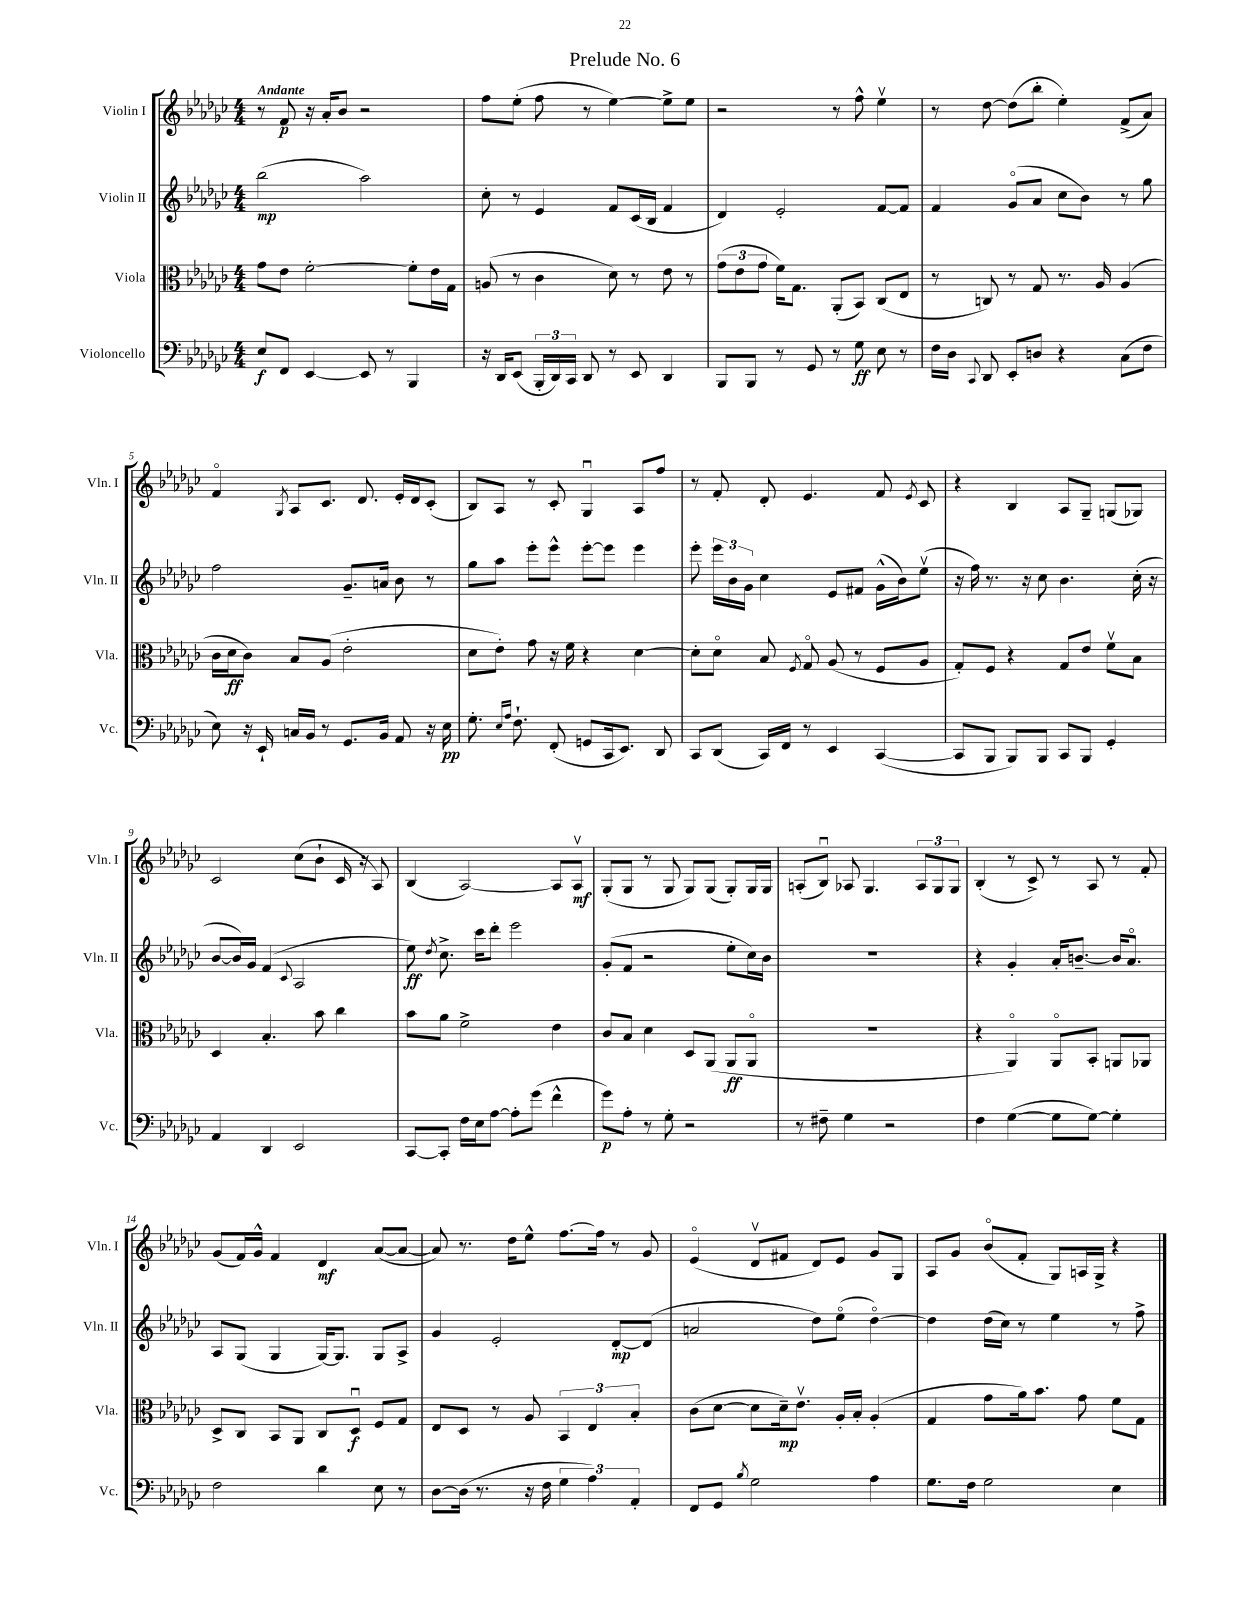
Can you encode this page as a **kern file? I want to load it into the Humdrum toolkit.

**kern	**dynam	**kern	**dynam	**kern	**dynam	**kern	**dynam
*part4	*part4	*part3	*part3	*part2	*part2	*part1	*part1
*staff4	*staff4	*staff3	*staff3	*staff2	*staff2	*staff1	*staff1
*I"Violoncello	*	*I"Viola	*	*I"Violin II	*	*I"Violin I	*
*I'Vc.	*	*I'Vla.	*	*I'Vln. II	*	*I'Vln. I	*
*clefF4	*	*clefC3	*	*clefG2	*	*clefG2	*
*k[b-e-a-d-g-c-]	*	*k[b-e-a-d-g-c-]	*	*k[b-e-a-d-g-c-]	*	*k[b-e-a-d-g-c-]	*
*M4/4	*	*M4/4	*	*M4/4	*	*M4/4	*
=1	=1	=1	=1	=1	=1	=1	=1
!	!	!	!	!	!	!LO:TX:a:B:t=Andante	!
8E-/L	f	8g-\L	.	(2bb-\	mp	8r	.
8FF/J	.	8e-\J	.	.	.	8f/	p
[4EE-/	.	[2f'\	.	.	.	16r	.
.	.	.	.	.	.	16a-'/KL	.
.	.	.	.	.	.	8b-/J	.
8EE-/]	.	.	.	2aa-\)	.	2r	.
8r	.	.	.	.	.	.	.
4BBB-/	.	8f'\L]	.	.	.	.	.
.	.	16e-\L	.	.	.	.	.
.	.	16G-\JJ	.	.	.	.	.
=2	=2	=2	=2	=2	=2	=2	=2
16r	.	(8An/	.	8cc-'\	.	8ff\L	.
16DD-/KL	.	.	.	.	.	.	.
(8EE-/J	.	8r	.	8r	.	(8ee-'\J	.
24BBB-'/LL	.	4c-\	.	4e-/	.	8ff\	.
24DD-/)	.	.	.	.	.	.	.
24CC-/JJ	.	.	.	.	.	.	.
8DD-/	.	.	.	.	.	8r	.
8r	.	8d-\)	.	8f/L	.	[4ee-\)	.
8EE-/	.	8r	.	(16c-/L	.	.	.
.	.	.	.	16B-/JJ	.	.	.
4DD-/	.	8e-\	.	4f/	.	8ee-^\L]	.
.	.	8r	.	.	.	8ee-\J	.
=3	=3	=3	=3	=3	=3	=3	=3
8BBB-/L	.	(12g-\L	.	4d-/)	.	2r	.
.	.	12e-\	.	.	.	.	.
8BBB-/J	.	.	.	.	.	.	.
.	.	12g-\J	.	.	.	.	.
8r	.	16f\KL)	.	2e-'/	.	.	.
.	.	8.G-\J	.	.	.	.	.
8GG-/	.	.	.	.	.	.	.
8r	.	(8AA-'/L	.	.	.	8r	.
8G-\	ff	8BB-/J)	.	.	.	8ff^^\	.
8E-\	.	(8C-/L	.	[8f/L	.	4ee-v\	.
8r	.	8E-/J	.	8f/J]	.	.	.
=4	=4	=4	=4	=4	=4	=4	=4
16F\LL	.	8r	.	4f/	.	8r	.
16D-\JJ	.	.	.	.	.	.	.
8qqCC-/	.	.	.	.	.	.	.
8DD-/	.	8Cn/)	.	.	.	[8dd-\	.
8EE-'/L	.	8r	.	(8g-/L	.	(8dd-\L]	.
8Dn/J	.	8G-/	.	8a-/J	.	8bb-'\J	.
4r	.	8.r	.	8cc-\L	.	4ee-'\)	.
.	.	.	.	8b-\J)	.	.	.
.	.	16A-/	.	.	.	.	.
(8C-\L	.	(4A-/	.	8r	.	(8f^/L	.
8F\J	.	.	.	8gg-\	.	8a-/J)	.
!!LO:LB:g=z
=5	=5	=5	=5	=5	=5	=5	=5
8E-\)	.	16c-\LL	.	2ff\	.	4f/	.
.	.	16d-\J	ff	.	.	.	.
16r	.	8c-\J)	.	.	.	.	.
16EE-`/	.	.	.	.	.	.	.
.	.	.	.	.	.	8qG-/	.
16Cn/LL	.	8B-/L	.	.	.	8A-/L	.
16BB-/JJ	.	.	.	.	.	.	.
8r	.	(8A-/J	.	.	.	8.c-/J	.
8.GG-/L	.	2e-'\	.	8.g-~/L	.	.	.
.	.	.	.	.	.	8.d-/	.
16BB-/Jk	.	.	.	16an/Jk	.	.	.
8AA-/	.	.	.	8b-\	.	16e-'/LL	.
.	.	.	.	.	.	16d-/J	.
16r	.	.	.	8r	.	(8c-'/J	.
16E-\	pp	.	.	.	.	.	.
=6	=6	=6	=6	=6	=6	=6	=6
8.G-'\	.	8d-\L	.	8gg-\L	.	8B-/L)	.
.	.	8e-'\J)	.	8aa-\J	.	8A-/J	.
16qqE-/LL	.	.	.	.	.	.	.
16qqA-/JJ	.	.	.	.	.	.	.
8.F`\	.	.	.	.	.	.	.
.	.	8g-\	.	8eee-'\L	.	8r	.
(8FF'/	.	16r	.	8eee-^^\J	.	8c-'/	.
.	.	16f\	.	.	.	.	.
8GGn/L	.	4r	.	[8eee-'\L	.	4G-u/	.
16CC-/k	.	.	.	8eee-\J]	.	.	.
8.EE-/J)	.	.	.	.	.	.	.
.	.	[4d-\	.	4eee-\	.	8A-/L	.
8DD-/	.	.	.	.	.	8ff/J	.
=7	=7	=7	=7	=7	=7	=7	=7
8CC-/L	.	8d-'\L]	.	8eee-'\	.	8r	.
(8DD-/J	.	8d-\J	.	24eee-\LL	.	8f'/	.
.	.	.	.	24b-\	.	.	.
.	.	.	.	24g-\JJ	.	.	.
16CC-/LL)	.	8B-/	.	4cc-\	.	8d-'/	.
16FF/JJ	.	.	.	.	.	.	.
.	.	8qF/	.	.	.	.	.
8r	.	8G-/	.	.	.	4.e-/	.
4EE-/	.	(8A-/	.	8e-/L	.	.	.
.	.	8r	.	8f#X/J	.	.	.
([4CC-/	.	8F/L	.	(16g-^^\LL	.	8f/	.
.	.	.	.	16b-\J)	.	.	.
.	.	.	.	.	.	8qe-/	.
.	.	8A-/J	.	(8ee-v\J	.	8c-/	.
=8	=8	=8	=8	=8	=8	=8	=8
8CC-/L]	.	8G-'/L)	.	16r	.	4r	.
.	.	.	.	16ff\)	.	.	.
8BBB-/J	.	8F/J	.	8.r	.	.	.
8BBB-/L)	.	4r	.	.	.	4B-/	.
.	.	.	.	16r	.	.	.
8BBB-/J	.	.	.	8cc-\	.	.	.
8CC-/L	.	8G-/L	.	4.b-\	.	8A-/L	.
8BBB-/J	.	8e-/J	.	.	.	8G-~/J	.
4GG-'/	.	8fv\L	.	.	.	(8Gn/L	.
.	.	8B-\J	.	(16cc-'\	.	8G-X/J)	.
.	.	.	.	16r	.	.	.
!!LO:LB:g=z
=9	=9	=9	=9	=9	=9	=9	=9
4AA-/	.	4D-/	.	[8b-/L	.	2c-/	.
.	.	.	.	16b-/L])	.	.	.
.	.	.	.	16g-/JJ	.	.	.
4DD-/	.	4.B-'/	.	(4f/	.	.	.
.	.	.	.	8qqc-/	.	.	.
2EE-/	.	.	.	2A-/	.	(8cc-\L	.
.	.	8b-\	.	.	.	8b-`\J	.
.	.	4cc-\	.	.	.	16c-/	.
.	.	.	.	.	.	16r	.
.	.	.	.	.	.	8A-/)	.
=10	=10	=10	=10	=10	=10	=10	=10
[8CC-/L	.	8b-\L	.	8ee-\)	ff	(4B-/	.
.	.	.	.	8qdd-/	.	.	.
8CC-'/J]	.	8a-\J	.	8.cc-^\	.	.	.
16F\LL	.	2f^\	.	.	.	[2A-/)	.
16E-\J	.	.	.	16ccc-\KL	.	.	.
[8A-\J	.	.	.	8ddd-'\J	.	.	.
8A-'\L]	.	.	.	2eee-\	.	.	.
(8g-\J	.	.	.	.	.	.	.
4f^^\	.	4e-\	.	.	.	8A-/L]	.
.	.	.	.	.	.	8A-v/J	mf
=11	=11	=11	=11	=11	=11	=11	=11
8g-\L)	p	8c-/L	.	(8g-'/L	.	(8G-'/L	.
8A-'\J	.	8B-/J	.	8f/J	.	8G-/J	.
8r	.	4d-\	.	2r	.	8r	.
8G-'\	.	.	.	.	.	8G-/	.
2r	.	8D-/L	.	.	.	8G-/L)	.
.	.	(8AA-/J	.	.	.	(8G-/J	.
.	.	8AA-/L	ff	8ee-'\L	.	8G-'/L)	.
.	.	8AA-/J	.	16cc-\L)	.	16G-/L	.
.	.	.	.	16b-\JJ	.	16G-/JJ	.
=12	=12	=12	=12	=12	=12	=12	=12
8r	.	1r	.	1r	.	(8An'/L	.
8F#X~\	.	.	.	.	.	8B-u/J)	.
4G-\	.	.	.	.	.	8A-X/	.
.	.	.	.	.	.	4.G-/	.
2r	.	.	.	.	.	.	.
.	.	.	.	.	.	12A-/L	.
.	.	.	.	.	.	12G-/	.
.	.	.	.	.	.	12G-/J	.
=13	=13	=13	=13	=13	=13	=13	=13
4F\	.	4r	.	4r	.	(4B-'/	.
([4G-\	.	4AA-/)	.	4g-'/	.	8r	.
.	.	.	.	.	.	8c-^/)	.
8G-\L]	.	8AA-/L	.	16a-'/KL	.	8r	.
.	.	.	.	[8.bn~/J	.	.	.
[8G-\J)	.	8BB-'/J	.	.	.	8A-/	.
4G-'\]	.	8AAn/L	.	16b/KL]	.	8r	.
.	.	.	.	8.a-/J	.	.	.
.	.	8AA-X/J	.	.	.	8f'/	.
!!LO:LB:g=z
=14	=14	=14	=14	=14	=14	=14	=14
2F\	.	8D-^/L	.	8A-/L	.	(8g-/L	.
.	.	8C-/J	.	(8G-/J	.	16f/L)	.
.	.	.	.	.	.	16g-^^/JJ	.
.	.	8BB-/L	.	4G-/	.	4f/	.
.	.	8AA-/J	.	.	.	.	.
4d-\	.	8C-/L	.	[16G-/KL)	.	4d-/	mf
.	.	.	.	8.G-/J]	.	.	.
.	.	8D-u/J	f	.	.	.	.
8E-\	.	8F/L	.	8G-/L	.	([8a-/L	.
8r	.	8G-/J	.	8A-^/J	.	8a-/J_	.
=15	=15	=15	=15	=15	=15	=15	=15
[8D-\L	.	8E-/L	.	4g-/	.	8a-/])	.
(16D-\Jk]	.	8D-/J	.	.	.	8.r	.
8.r	.	.	.	.	.	.	.
.	.	8r	.	2e-'/	.	.	.
.	.	.	.	.	.	16dd-\KL	.
16r	.	8A-/	.	.	.	8ee-^^\J	.
16F\	.	.	.	.	.	.	.
6G-\	.	6BB-/	.	.	.	[8.ff\L	.
6A-\)	.	6E-/	.	.	.	.	.
.	.	.	.	.	.	16ff\Jk]	.
.	.	.	.	[8d-'/L	mp	8r	.
6AA-'/	.	6B-'/	.	.	.	.	.
.	.	.	.	(8d-/J]	.	8g-/	.
=16	=16	=16	=16	=16	=16	=16	=16
8FF/L	.	(8c-\L	.	2an/	.	(4e-/	.
8GG-/J	.	[8d-\J	.	.	.	.	.
8qB-/	.	.	.	.	.	.	.
2G-\	.	8d-\L]	.	.	.	8d-v/L	.
.	.	16d-~\k)	mp	.	.	8f#X/J	.
.	.	8.e-v\J	.	.	.	.	.
.	.	.	.	8dd-\L)	.	8d-/L)	.
.	.	16A-'/LL	.	(8ee-\J	.	8e-/J	.
.	.	16B-'/JJ	.	.	.	.	.
4A-\	.	(4A-'/	.	[4dd-\)	.	8g-/L	.
.	.	.	.	.	.	8G-/J	.
=17	=17	=17	=17	=17	=17	=17	=17
8.G-\L	.	4G-/	.	4dd-\]	.	8A-/L	.
.	.	.	.	.	.	8g-/J	.
16F\Jk	.	.	.	.	.	.	.
2G-\	.	8g-\L	.	(16dd-\LL	.	(8b-/L	.
.	.	.	.	16cc-\JJ)	.	.	.
.	.	16a-\k)	.	8r	.	8f'/J	.
.	.	8.b-\J	.	.	.	.	.
.	.	.	.	4ee-\	.	8G-/L)	.
.	.	8g-\	.	.	.	16An/L	.
.	.	.	.	.	.	16G-^/JJ	.
4E-\	.	8f\L	.	8r	.	4r	.
.	.	8G-\J	.	8ff^\	.	.	.
==	==	==	==	==	==	==	==
*-	*-	*-	*-	*-	*-	*-	*-
